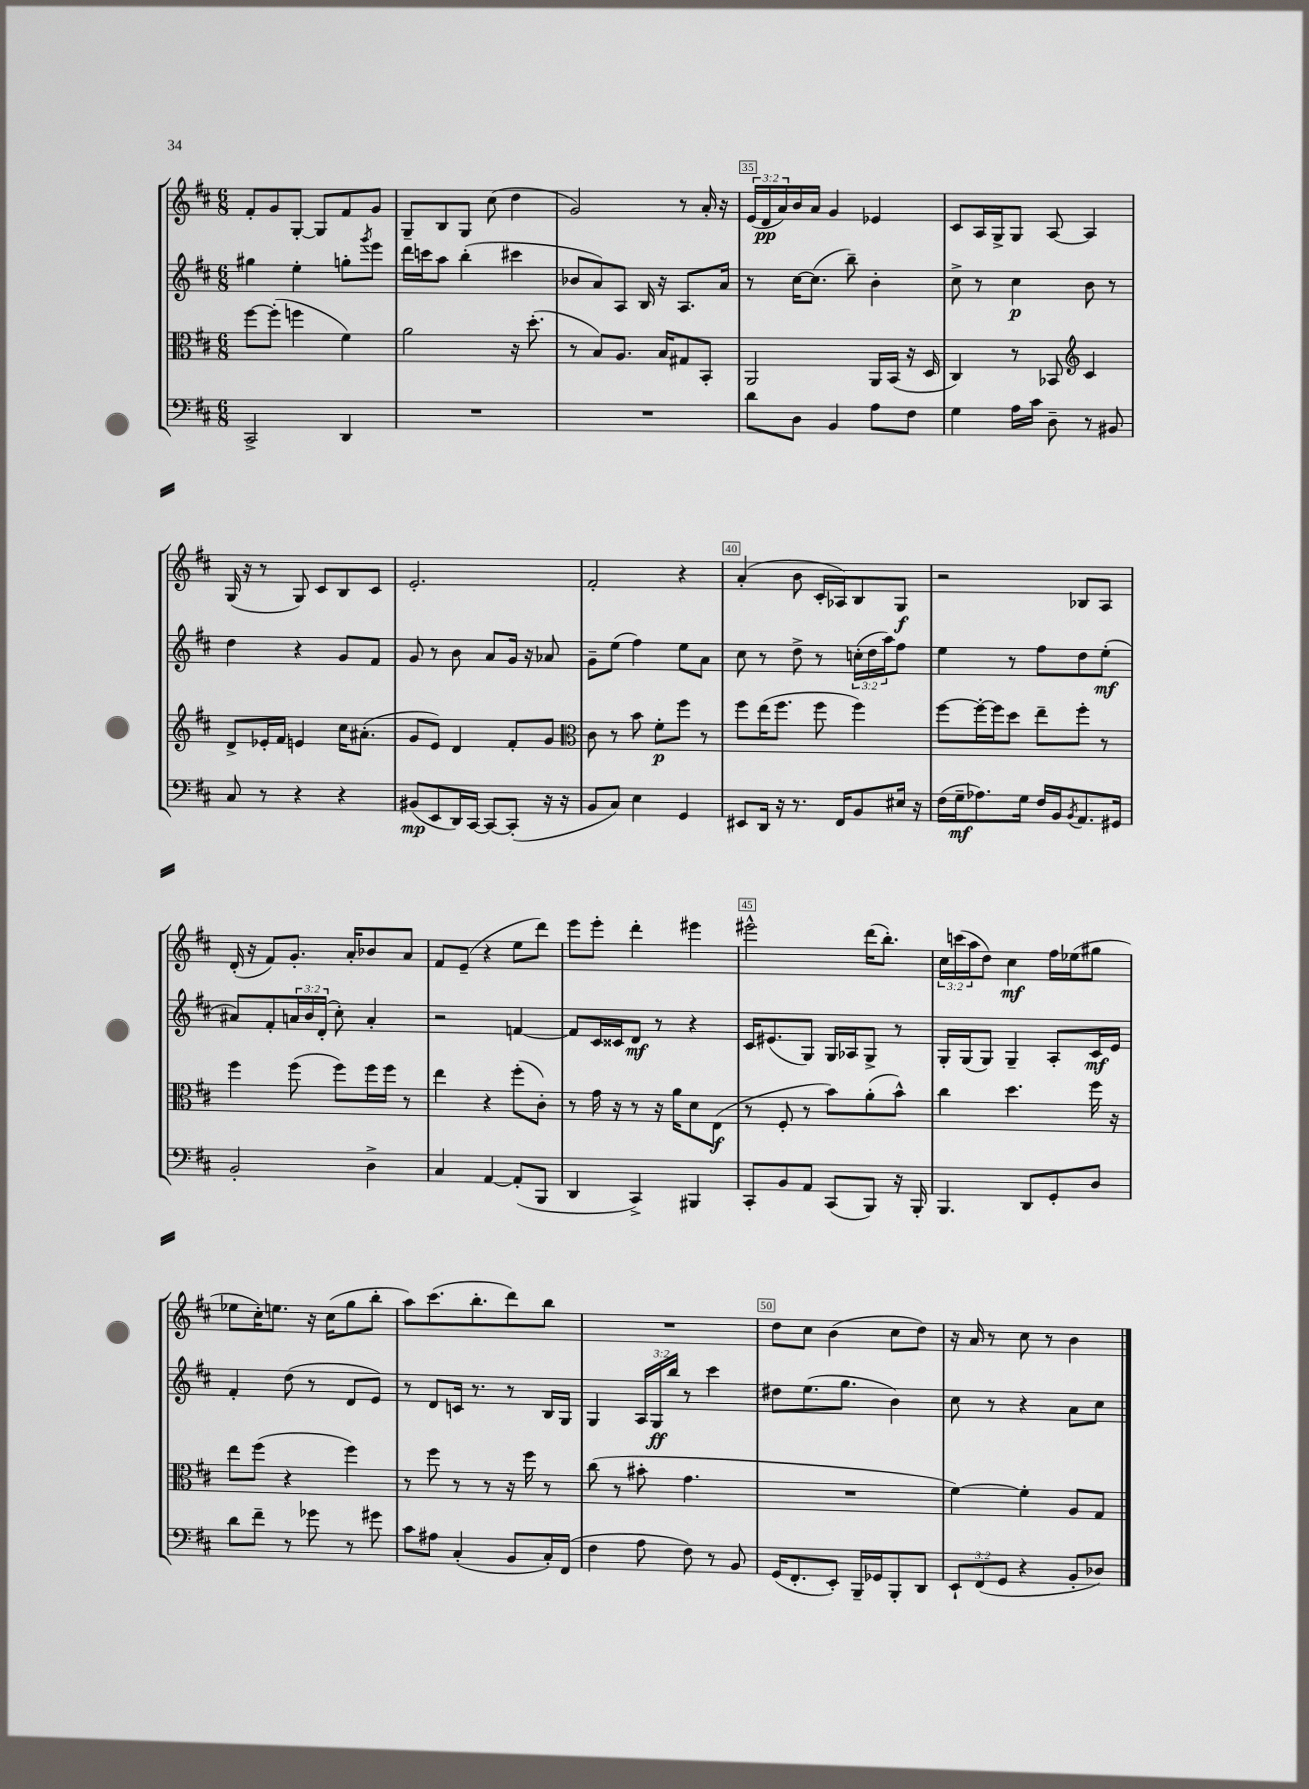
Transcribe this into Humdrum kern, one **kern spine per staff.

**kern	**kern	**kern	**kern
*staff4	*staff3	*staff2	*staff1
*clefF4	*clefC3	*clefG2	*clefG2
*k[f#c#]	*k[f#c#]	*k[f#c#]	*k[f#c#]
*M6/8	*M6/8	*M6/8	*M6/8
2CC#^	[8ff#	4gg#	8f#'
.	(8ff#']	.	8g
.	4ff	4ee'	[8G'
.	.	.	8G]
4DD	4f#)	8gg'	8f#
.	.	8qggg	.
.	.	8eee	8g
=	=	=	=
2.r	2a	16ddd	8G~
.	.	16ccc	.
.	.	8aa	8B
.	.	(4bb'	8G
.	.	.	(8cc#
.	16r	4ccc#	4dd
.	(8.dd'	.	.
=	=	=	=
2.r	8r	8b-	2g)
.	8B)	8a)	.
.	8.A	8A	.
.	.	16B	.
.	16B	16r	.
.	8G#	8.A	8r
.	8BB'	.	16a'
.	.	16a	16r
=	=	=	=
8d	2AA	8r	(24e
.	.	.	24d
.	.	.	24a)
8D	.	[16cc#	16b
.	.	(8.cc#]	16a
4BB	.	.	4g
.	.	8bb~)	.
8A	16AA	4b'	4e-
.	(16BB	.	.
8F#	16r	.	.
.	16D	.	.
=	=	=	=
4G	4C#)	8cc#^	8c#
.	.	8r	16A
.	.	.	16G^
16A	8r	4cc#	8G
16c#	.	.	.
8D~	8BB-	.	[8A
*	*clefG2	*	*
8r	4c#	8b	4A]
8BB#	.	8r	.
=	=	=	=
8C#	8d^	4dd	(16G
.	.	.	16r
8r	16e-'	.	8r
.	16f#	.	.
4r	4e	4r	8G)
.	.	.	8c#
4r	16cc#	8g	8B
.	(8.a#'	.	.
.	.	8f#	8c#
=	=	=	=
(8BB#	8g	8g	2.e'
8EE	8e)	8r	.
16DD)	4d	8b	.
[16CC#	.	.	.
8CC#_	.	8a	.
(8CC#']	8f#'	16g	.
.	.	16r	.
16r	8g	8a-	.
16r	.	.	.
=	=	=	=
*	*clefC3	*	*
8BB	8c#	8g~	2f#'
8C#)	8r	(8ee	.
4E	8b	4ff#)	.
.	8f#'	.	.
4GG	8ff#	8ee	4r
.	8r	8a	.
=	=	=	=
8EE#	8ff#	8cc#	(4a'
16DD	(16ee	8r	.
16r	8.ff#	.	.
8.r	.	8dd^	8b
.	8ff#	8r	16c#'
16FF#	.	.	16A-)
8BB	4ff#)	(24cc'	8B
.	.	24dd	.
.	.	24aa)	.
16E#	.	8ff#	8G
16r	.	.	.
=	=	=	=
(16F#	[8ff#	4ee	2r
16G~	.	.	.
8.A-)	16ff#'_	.	.
.	16ff#]	.	.
.	8dd	8r	.
16G	.	.	.
16F#	8ee~	8ff#	.
16BB	.	.	.
8qBB	.	.	.
8.AA	8ff#'	8dd	8B-
.	8r	(8ee'	8A
16GG#	.	.	.
=	=	=	=
2BB'	4ff#	8a#)	(16d'
.	.	.	16r
.	.	8f#'	8f#)
.	(8ff#	24a	8.g'
.	.	24b	.
.	.	(24d'	.
.	8ff#)	8cc#')	.
.	.	.	16a'
4D^	16ff#	4a'	8b-
.	16ff#	.	.
.	8r	.	8a
=	=	=	=
4C#	4ee	2r	8f#
.	.	.	(8e~
[4AA	4r	.	4r
(8AA']	(8ff#'	[4f	8ee
8BBB	8c#')	.	8ddd)
=	=	=	=
4DD	8r	8f]	8eee
.	16g	16c#	8eee'
.	16r	16c##	.
4CC#^)	8r	8d	4ddd'
.	16r	8r	.
.	16a	.	.
4BBB#	8d	4r	4eee#
.	(8E	.	.
=	=	=	=
8CC#'	8r	16c#	2eee#^^
.	.	(8.e#	.
8BB	8F#'	.	.
8AA	8r	8G)	.
(8CC#	8b)	16G	.
.	.	16A-	.
8BBB)	(8a'	8G^	(16ddd
.	.	.	8.bb')
16r	8b^^)	8r	.
16BBB'	.	.	.
=	=	=	=
4.BBB	4cc#	16G'	24cc#
.	.	.	(24ccc
.	.	(16G	.
.	.	.	24aa
.	.	8G)	8dd)
.	4.dd	4G~	4cc#
8DD	.	.	.
8GG'	.	8A'	16ff#
.	.	.	(16ee-
8D	16ff#	16c#	8gg#
.	16r	16e	.
=	=	=	=
8d	8ee	4f#'	8ee-
8f#~	(8ff#	.	16cc#')
.	.	.	8.ee
8r	4r	(8dd	.
8g-	.	8r	16r
.	.	.	(16cc#
8r	4ff#)	8d	8gg
8g#	.	8e)	8bb'
=	=	=	=
8c#	8r	8r	8aa)
8A#	8ff#	8d	(8.ccc#
(4C#'	8r	16c	.
.	.	8.r	8.bb'
.	8r	.	.
8BB	16r	8r	8ddd)
.	16ff#	.	.
16C#')	8r	16B	8bb
(16FF#	.	16G	.
=	=	=	=
4F#	(8cc#	4G	2.r
.	8r	.	.
8A	8b#'	24A	.
.	.	24G	.
.	.	24bb	.
8F#)	4.g	8r	.
8r	.	4ccc#	.
8BB	.	.	.
=	=	=	=
(16GG	2.r	8dd#	8dd
8.FF#'	.	.	.
.	.	(8.ee	8cc#
8EE')	.	.	(4b
.	.	8.gg	.
16BBB~	.	.	.
16GG-	.	.	.
8BBB'	.	4b)	8cc#
8DD	.	.	8dd)
=	=	=	=
12EE`	[4f#)	8cc#	16r
.	.	.	16a
(12FF#	.	.	.
.	.	8r	8r
12GG	.	.	.
4r	4f#']	4r	8cc#
.	.	.	8r
8BB'	8A	8a	4b
8D-)	8G	8cc#	.
==	==	==	==
*-	*-	*-	*-
